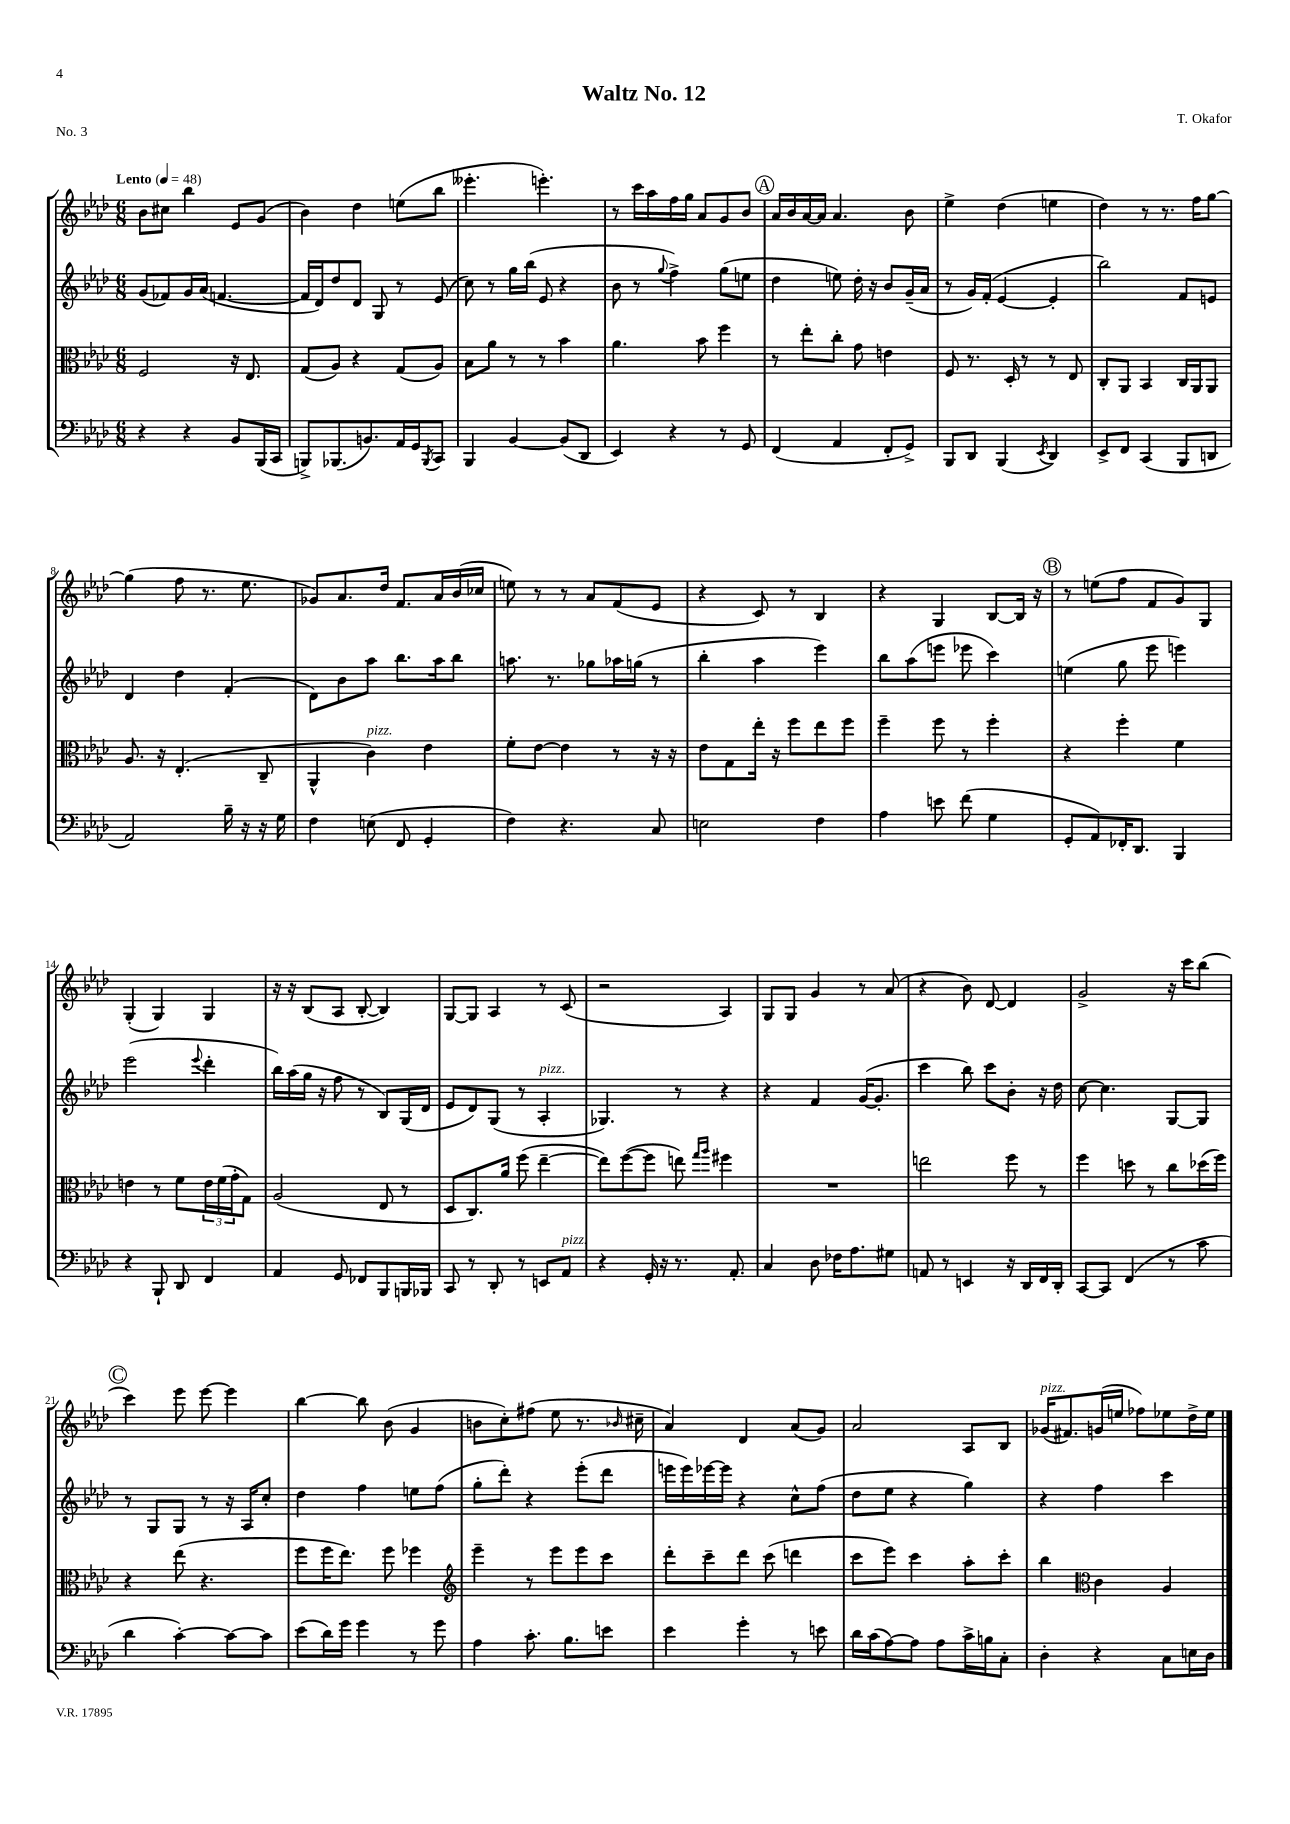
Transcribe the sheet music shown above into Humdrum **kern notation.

**kern	**kern	**kern	**kern
*staff4	*staff3	*staff2	*staff1
*clefF4	*clefC3	*clefG2	*clefG2
*k[b-e-a-d-]	*k[b-e-a-d-]	*k[b-e-a-d-]	*k[b-e-a-d-]
*M6/8	*M6/8	*M6/8	*M6/8
*MM48	*MM48	*MM48	*MM48
4r	2F	(8g	8b-
.	.	8f-)	8cc#
4r	.	16g	4bb-
.	.	(16a-	.
.	.	[4.f	.
8BB-	16r	.	8e-
.	8.E-	.	.
(16BBB-	.	.	(8g
16CC	.	.	.
=	=	=	=
8BBB^)	(8G	16f]	4b-)
.	.	16d-)	.
(8.BBB-	8A-)	8dd-	.
.	4r	8d-	4dd-
8.BB)	.	.	.
.	.	8G	.
16AA-	(8G	8r	(8ee
16GG	.	.	.
8qBBB-	.	.	.
8CC	8A-)	(8e-	8bb-
=	=	=	=
4BBB-	8B-	8cc)	4.eee--'
.	8a-	8r	.
[4BB-	8r	16gg	.
.	.	(16bb-	.
.	8r	8e-	4.eee')
(8BB-]	4b-	4r	.
8DD-	.	.	.
=	=	=	=
4EE-)	4.a-	8b-	8r
.	.	8r	16ccc
.	.	.	16aa-
.	.	8qqgg	.
4r	.	4ff^)	16ff
.	.	.	16gg
.	8b-	.	8a-
8r	4ff	(8gg	8g
8GG	.	8ee	8b-
=	=	=	=
(4FF	8r	4dd-	16a-
.	.	.	16b-
.	8ee-'	.	[16a-
.	.	.	16a-]
4AA-	8cc'	8ee)	4.a-
.	8g	16dd-'	.
.	.	16r	.
8FF'	4e	8b-	.
8GG^)	.	(16g~	8b-
.	.	16a-	.
=	=	=	=
8BBB-	8F	8r	4ee-^
8DD-	8.r	16g)	.
.	.	(16f'	.
(4BBB-	.	[4e-	(4dd-
.	16D-'	.	.
.	8r	.	.
8qEE-	.	.	.
4DD-)	8r	4e-']	4ee
.	8E-	.	.
=	=	=	=
8EE-^	8C'	2bb-)	4dd-)
8FF	8AA-	.	.
(4CC	4BB-	.	8r
.	.	.	8.r
8BBB-	16C	8f	.
.	16AA-	.	16ff
8DD	8AA-	8e	[8gg
=	=	=	=
2AA-)	8.A-	4d-	(4gg]
.	16r	.	.
.	(4.E-'	4dd-	8ff
.	.	.	8.r
16B-~	.	(4f'	.
16r	.	.	8.ee-
16r	8C~	.	.
16G	.	.	.
=	=	=	=
4F	4AA-^^	8d-)	8g-)
.	.	8b-	8.a-
(8E	4c)	8aa-	.
.	.	.	16dd-
8FF	.	8.bb-	8.f
4GG'	4e-	.	.
.	.	16aa-	16a-
.	.	8bb-	(16b-
.	.	.	16cc-
=	=	=	=
4F)	8f'	8.aa	8ee)
.	[8e-	.	8r
.	.	8.r	.
4.r	4e-]	.	8r
.	.	8gg-	8a-
.	8r	16aa-	(8f
.	.	(16gg	.
8C	16r	8r	8e-
.	16r	.	.
=	=	=	=
2E	8e-	4bb-'	4r
.	8G	.	.
.	16ee-'	4aa-	8c)
.	16r	.	.
.	8ff	.	8r
4F	8ee-	4eee-)	4B-
.	8ff	.	.
=	=	=	=
4A-	4ff~	8bb-	4r
.	.	(8aa-	.
8e	8ff	8eee	4G
(8f	8r	8eee-	.
4G	4ff'	4ccc)	[8B-
.	.	.	16B-]
.	.	.	16r
=	=	=	=
8GG'	4r	(4ee	8r
8AA-)	.	.	(8ee
16FF-'	4ff'	8gg	8ff
8.DD-	.	.	.
.	.	8eee-	8f
4BBB-	4f	4eee)	8g)
.	.	.	8G
=	=	=	=
4r	4e	(2eee-	(4G'
8BBB-`	8r	.	4G)
8DD-	8f	.	.
.	.	8qqeee-	.
4FF	24e	4ddd-'	4G
.	(24f	.	.
.	24g'	.	.
.	8G)	.	.
=	=	=	=
4AA-	(2A-	16bb-)	16r
.	.	(16aa-	16r
.	.	16gg	(8B-
.	.	16r	.
8GG	.	8ff	8A-
8FF-	.	8r	[8B-'
8BBB-	8E-	8B-)	4B-])
16BBB	8r	(16G	.
16BBB-	.	16d-	.
=	=	=	=
8CC	8D-	8e-	[8G
8r	8.C)	8d-)	8G]
8DD-'	.	(8G	4A-
.	16a-	.	.
8r	(8ff	8r	.
8EE	[4ee-~	4A-'	8r
8AA-	.	.	(8c
=	=	=	=
4r	8ee-])	4.G-)	2r
.	([8ff	.	.
16GG'	8ff]	.	.
16r	.	.	.
8.r	8ee)	8r	.
.	16qqgg	.	.
.	16qqaa-	.	.
.	4ff#	4r	4A-)
8.AA-'	.	.	.
=	=	=	=
4C	2.r	4r	8G
.	.	.	8G
8D-	.	4f	4g
16F-	.	.	.
8.A-	.	.	.
.	.	([16g	8r
.	.	8.g']	.
8G#	.	.	(8a-
=	=	=	=
8AA	2ee	4ccc	4r
8r	.	.	.
4EE	.	8bb-)	8b-)
.	.	8ccc	[8d-
16r	8ff	8b-'	4d-]
16DD-	.	.	.
16FF	8r	16r	.
16DD-'	.	16dd-	.
=	=	=	=
[8CC	4ff	[8cc	2g^
8CC]	.	4.cc]	.
(4FF	8dd	.	.
.	8r	.	.
8r	8cc	[8G	16r
.	.	.	16ccc
8c	(16dd-	8G]	(8bb-
.	16ff)	.	.
=	=	=	=
4d-	4r	8r	4ccc)
.	.	8G	.
[4c')	(8ee-	8G	8eee-
.	4.r	8r	[8eee-
8c_	.	16r	4eee-]
.	.	16A-	.
8c]	.	8cc'	.
=	=	=	=
(8e-	8ff	4dd-	[4bb-
16d-)	16ff	.	.
16g	8.ee-)	.	.
4g	.	4ff	8bb-]
.	8ff	.	(8b-
8r	4ff-	8ee	4g
8g	.	(8ff	.
=	=	=	=
*	*clefG2	*	*
4A-	4eee-~	8gg'	8b
.	.	8ddd-')	8cc')
8.c'	8r	4r	(8ff#
.	8eee-	.	8ee-
8.B-	.	.	.
.	8eee-	(8eee-'	8.r
8e	8ccc	8ddd-	.
.	.	.	16qqb-
.	.	.	16cc#~
=	=	=	=
4e-	8ddd-'	16eee	4a-)
.	.	16eee)	.
.	8ccc~	[16eee-	.
.	.	16eee-]	.
4g'	8ddd-	4r	4d-
.	(8ccc	.	.
8r	4ddd	8cc^^	(8a-
8e	.	(8ff	8g)
=	=	=	=
16d-	8ccc	8dd-	2a-
(16c	.	.	.
[8A-)	8eee-)	8ee-	.
8A-]	4ccc	4r	.
8A-	.	.	.
16c^	8aa-'	4gg)	8A-
16B	.	.	.
8C'	8ccc'	.	8B-
=	=	=	=
4D-'	4bb-	4r	(16g-
.	.	.	8.f#)
*	*clefC3	*	*
4r	4c	4ff	(16g
.	.	.	16ee
.	.	.	8ff-)
8C	4A-	4ccc	8ee-
16E	.	.	16dd-^
16D-	.	.	16ee-
==	==	==	==
*-	*-	*-	*-
